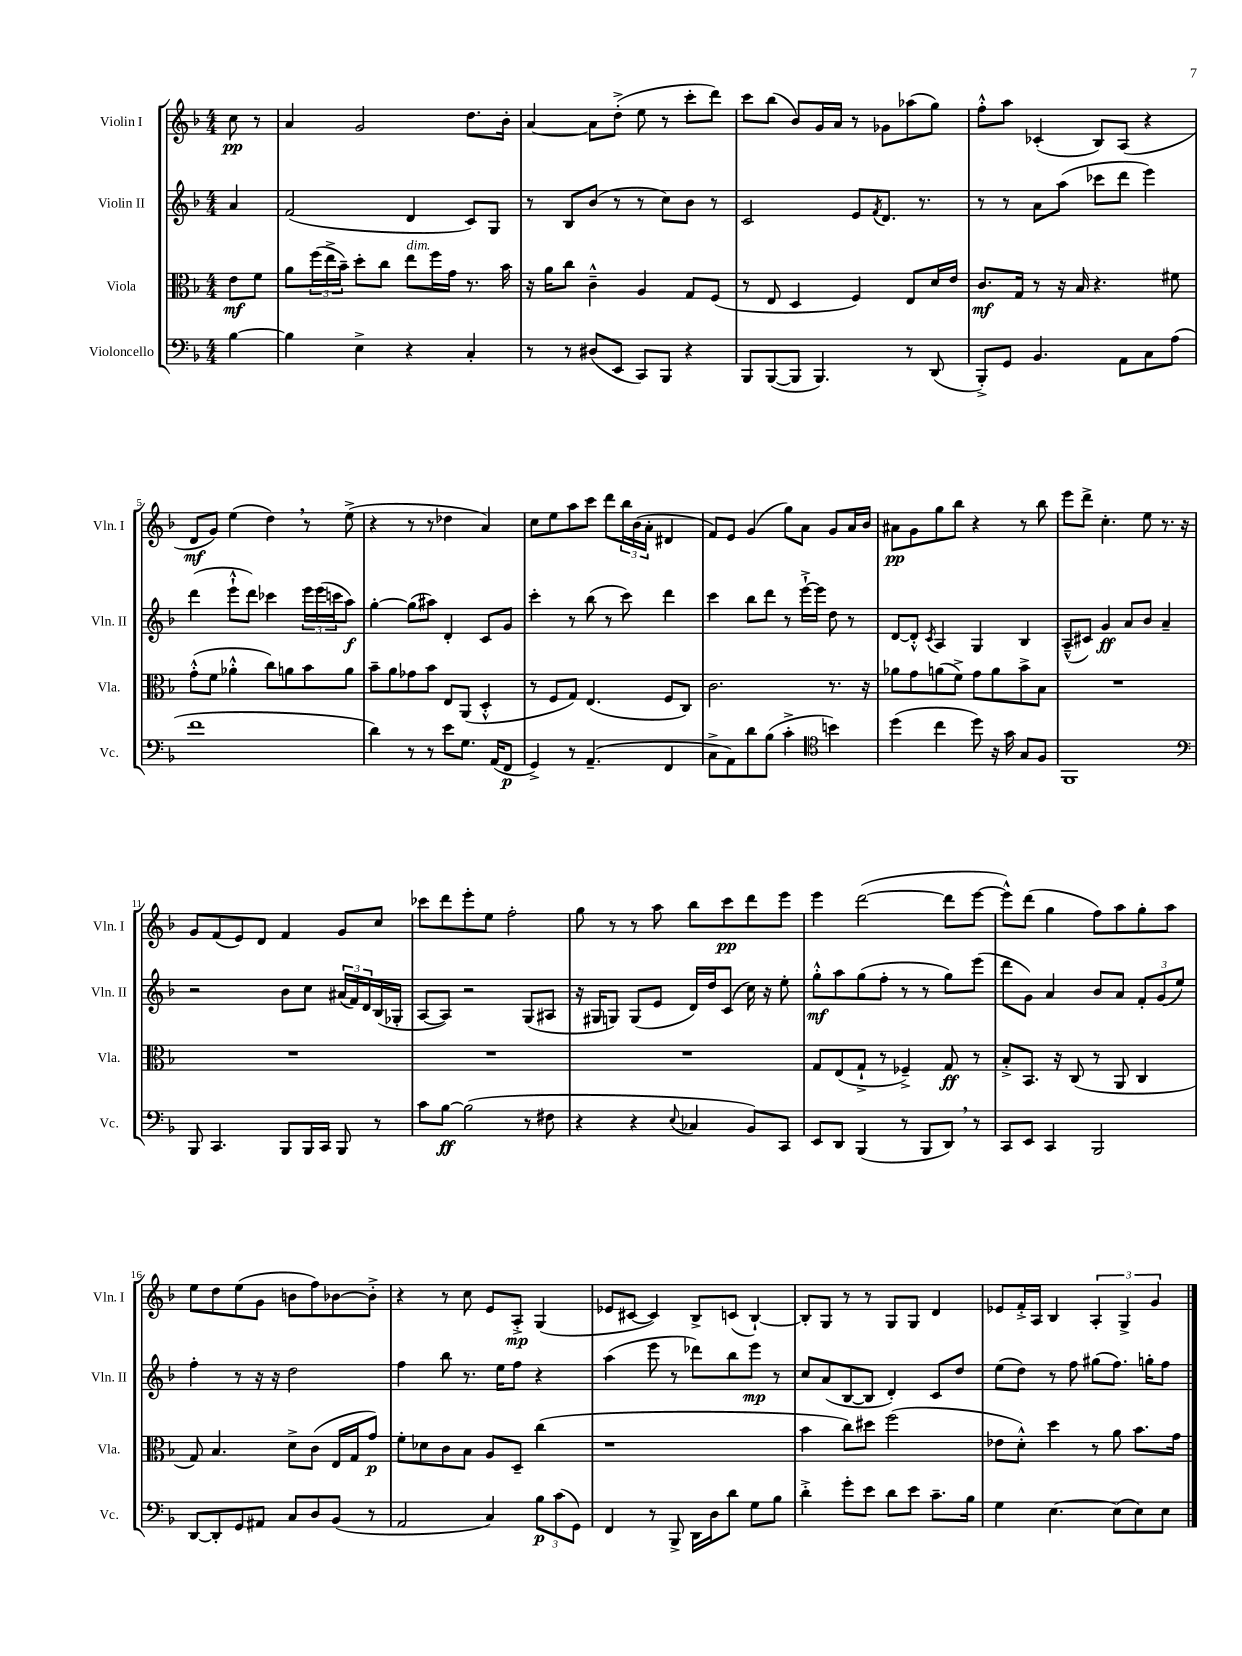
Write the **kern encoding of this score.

**kern	**dynam	**kern	**dynam	**kern	**dynam	**kern	**dynam
*part4	*part4	*part3	*part3	*part2	*part2	*part1	*part1
*staff4	*staff4	*staff3	*staff3	*staff2	*staff2	*staff1	*staff1
*I"Violoncello	*	*I"Viola	*	*I"Violin II	*	*I"Violin I	*
*I'Vc.	*	*I'Vla.	*	*I'Vln. II	*	*I'Vln. I	*
*clefF4	*	*clefC3	*	*clefG2	*	*clefG2	*
*k[b-]	*	*k[b-]	*	*k[b-]	*	*k[b-]	*
*M4/4	*	*M4/4	*	*M4/4	*	*M4/4	*
=	=	=	=	=	=	=	=
[4B-\	.	8e\L	mf	4a/	.	8cc\	pp
.	.	8f\J	.	.	.	8r	.
=1	=1	=1	=1	=1	=1	=1	=1
4B-\]	.	8a\L	.	(2f/	.	4a/	.
.	.	(24ff\L	.	.	.	.	.
.	.	24ee^\	.	.	.	.	.
.	.	24b-~\JJ)	.	.	.	.	.
4E^\	.	8dd'\L	.	.	.	2g/	.
.	.	8cc\J	.	.	.	.	.
!	!	!LO:TX:a:i:t=dim.	!	!	!	!	!
4r	.	8ee\L	.	4d/	.	.	.
.	.	16ff\L	.	.	.	.	.
.	.	16g\JJ	.	.	.	.	.
4C'/	.	8.r	.	8c/L)	.	8.dd\L	.
.	.	.	.	8G/J	.	.	.
.	.	16b-\	.	.	.	16b-'\Jk	.
=2	=2	=2	=2	=2	=2	=2	=2
8r	.	16r	.	8r	.	[4a/	.
.	.	16a\KL	.	.	.	.	.
8r	.	8cc\J	.	8B-/L	.	.	.
(8D#X/L	.	4c~^^\	.	(8b-/J	.	8a\L]	.
8EE/J	.	.	.	8r	.	(8dd'^\J	.
8CC/L)	.	4A/	.	8r	.	8ee\	.
8BBB-/J	.	.	.	8cc\L)	.	8r	.
4r	.	8G/L	.	8b-\J	.	8ccc'\L	.
.	.	(8F/J	.	8r	.	8ddd\J)	.
=3	=3	=3	=3	=3	=3	=3	=3
8BBB-/L	.	8r	.	2c/	.	8ccc\L	.
([8BBB-/	.	8E/	.	.	.	(8bb-\J	.
8BBB-/J]	.	4D/	.	.	.	8b-/L)	.
4.BBB-/)	.	.	.	.	.	16g/L	.
.	.	.	.	.	.	16a/JJ	.
.	.	4F/)	.	8e/L	.	8r	.
.	.	.	.	8qf/	.	.	.
.	.	.	.	8.d/J	.	8g-X\L	.
8r	.	8E/L	.	.	.	(8aa-X\	.
.	.	.	.	8.r	.	.	.
(8DD/	.	16d/L	.	.	.	8gg\J)	.
.	.	16e/JJ	.	.	.	.	.
=4	=4	=4	=4	=4	=4	=4	=4
8BBB-'^/L)	.	8.c/L	mf	8r	.	8ff'^^\L	.
8GG/J	.	.	.	8r	.	8aa\J	.
.	.	16G/Jk	.	.	.	.	.
4.BB-/	.	8r	.	8a\L	.	(4c-X'/	.
.	.	16r	.	(8aa\J	.	.	.
.	.	16B-/	.	.	.	.	.
.	.	4.r	.	8ccc-X\L	.	8B-/L)	.
8AA\L	.	.	.	8ddd\J	.	(8A/J	.
8C\	.	.	.	4eee\)	.	4r	.
(8A\J	.	8f#X\	.	.	.	.	.
!!LO:LB:g=z
=5	=5	=5	=5	=5	=5	=5	=5
1f	.	(8g'^^\L	.	(4ddd\	.	8d/L	mf
.	.	8f\J	.	.	.	8g/J)	.
.	.	4a-X'^^\	.	8eee`^^\L	.	(4ee\	.
.	.	.	.	8ddd\J)	.	.	.
.	.	8cc\L)	.	4ccc-X\	.	4dd,\)	.
.	.	8an\	.	.	.	.	.
.	.	8b-\	.	24eee\LL	.	8r	.
.	.	.	.	(24eee\	.	.	.
.	.	.	.	24cccn\J	.	.	.
.	.	8a\J	.	8aa\J)	f	(8ee^\	.
=6	=6	=6	=6	=6	=6	=6	=6
4d\)	.	8b-~\L	.	[4gg'\	.	4r	.
.	.	8a\	.	.	.	.	.
8r	.	8g-X\	.	(8gg\L]	.	8r	.
8r	.	8b-\J	.	8aa#X\J)	.	8r	.
8e\L	.	8E/L	.	4d'/	.	4dd-X\	.
8.G\J	.	(8AA/J	.	.	.	.	.
.	.	4D'^^/	.	8c/L	.	4a/)	.
(16AA/KL	.	.	.	.	.	.	.
8FF/J	p	.	.	8g/J	.	.	.
=7	=7	=7	=7	=7	=7	=7	=7
4GG^/)	.	8r	.	4ccc'\	.	8cc\L	.
.	.	8F/L	.	.	.	8ee\	.
8r	.	8G/J)	.	8r	.	8aa\	.
(4.AA~/	.	(4.E/	.	(8bb-\	.	8ccc\J	.
.	.	.	.	8r	.	8ddd\L	.
.	.	.	.	8ccc\)	.	24bb-\L	.
.	.	.	.	.	.	(24b-\	.
.	.	.	.	.	.	24a'\JJ	.
4FF/	.	8F/L	.	4ddd\	.	4d#X/	.
.	.	8C/J)	.	.	.	.	.
=8	=8	=8	=8	=8	=8	=8	=8
8C^\L	.	2.c\	.	4ccc\	.	8f/L)	.
8AA\)	.	.	.	.	.	8e/J	.
8d\	.	.	.	8bb-\L	.	(4g/	.
(8B-\J	.	.	.	8ddd\J	.	.	.
4c'^\	.	.	.	8r	.	8gg\L)	.
.	.	.	.	[16eee`^\LL	.	8a\J	.
.	.	.	.	16eee\JJ]	.	.	.
*clefC4	*	*	*	*	*	*	*
4bn\)	.	8.r	.	8dd\	.	8g/L	.
.	.	.	.	8r	.	16a/L	.
.	.	16r	.	.	.	16b-/JJ	.
=9	=9	=9	=9	=9	=9	=9	=9
(4dd\	.	8a-X\L	.	[8d/L	.	8a#X\L	pp
.	.	8g\	.	8d'^^/J]	.	8g\	.
.	.	.	.	8qc/	.	.	.
4cc\	.	(8an\	.	4A/	.	8gg\	.
.	.	8f^\J)	.	.	.	8bb-\J	.
8dd\)	.	8g\L	.	4G/	.	4r	.
16r	.	8a\	.	.	.	.	.
16g\	.	.	.	.	.	.	.
8G/L	.	8b-^\	.	4B-/	.	8r	.
8F/J	.	8B-\J	.	.	.	8bb-\	.
=10	=10	=10	=10	=10	=10	=10	=10
1FF	.	1r	.	(8A~^^/L	.	8eee\L	.
.	.	.	.	8c#X/J)	.	8ddd^\J	.
.	.	.	.	4g/	ff	4.cc'\	.
.	.	.	.	8a/L	.	.	.
.	.	.	.	8b-/J	.	8ee\	.
.	.	.	.	4a~/	.	8.r	.
.	.	.	.	.	.	16r	.
!!LO:LB:g=z
=11	=11	=11	=11	=11	=11	=11	=11
*clefF4	*	*	*	*	*	*	*
8BBB-/	.	1r	.	2r	.	8g/L	.
4.CC/	.	.	.	.	.	(8f/	.
.	.	.	.	.	.	8e/)	.
.	.	.	.	.	.	8d/J	.
8BBB-/L	.	.	.	8b-\L	.	4f/	.
16BBB-/L	.	.	.	8cc\J	.	.	.
16CC/JJ	.	.	.	.	.	.	.
8BBB-/	.	.	.	(24a#X/LL	.	8g/L	.
.	.	.	.	24f/)	.	.	.
.	.	.	.	24d/	.	.	.
8r	.	.	.	(16B-/	.	8cc/J	.
.	.	.	.	16G-X'/JJ	.	.	.
=12	=12	=12	=12	=12	=12	=12	=12
8c\L	.	1r	.	[8A/L	.	8ccc-X\L	.
[8B-\J	ff	.	.	8A/J])	.	8ddd\	.
(2B-\]	.	.	.	2r	.	8eee'\	.
.	.	.	.	.	.	8ee\J	.
.	.	.	.	.	.	2ff'\	.
8r	.	.	.	(8G/L	.	.	.
8F#X\	.	.	.	8A#X/J	.	.	.
=13	=13	=13	=13	=13	=13	=13	=13
4r	.	1r	.	16r	.	8gg\	.
.	.	.	.	16G#X/KL	.	.	.
.	.	.	.	8Gn/J)	.	8r	.
4r	.	.	.	(8G/L	.	8r	.
.	.	.	.	8e/J	.	8aa\	.
8qqE/	.	.	.	.	.	.	.
4C-X/	.	.	.	16d/LL)	.	8bb-\L	.
.	.	.	.	16dd/J	.	.	.
.	.	.	.	(8c/J	.	8ccc\	pp
8BB-/L)	.	.	.	16cc\)	.	8ddd\	.
.	.	.	.	16r	.	.	.
8CC/J	.	.	.	8ee'\	.	8eee\J	.
=14	=14	=14	=14	=14	=14	=14	=14
8EE/L	.	8G/L	.	8gg'^^\L	mf	4eee\	.
8DD/J	.	(8E/	.	8aa\	.	.	.
(4BBB-/	.	8G`^/J	.	(8gg\	.	([2ddd\	.
.	.	8r	.	8ff'\J	.	.	.
8r	.	4F-X~^/)	.	8r	.	.	.
8BBB-/L	.	.	.	8r	.	.	.
8DD,/J)	.	8G/	ff	8gg\L)	.	8ddd\L]	.
8r	.	8r	.	(8eee\J	.	[8eee\J	.
=15	=15	=15	=15	=15	=15	=15	=15
8CC/L	.	8B-'^/L	.	8ddd\L	.	8eee^^\L])	.
8EE/J	.	8.BB-/J	.	8g\J)	.	(8ddd\J	.
4CC/	.	.	.	4a/	.	4gg\	.
.	.	16r	.	.	.	.	.
.	.	(8C/	.	.	.	.	.
2BBB-/	.	8r	.	8b-/L	.	8ff\L)	.
.	.	8AA/	.	8a/J	.	8aa\	.
.	.	4C/	.	12f'/L	.	8gg'\	.
.	.	.	.	(12g/	.	.	.
.	.	.	.	.	.	8aa\J	.
.	.	.	.	12ee/J)	.	.	.
!!LO:LB:g=z
=16	=16	=16	=16	=16	=16	=16	=16
[8DD/L	.	8G/)	.	4ff'\	.	8ee\L	.
8DD'/]	.	4.B-/	.	.	.	8dd\	.
8GG/	.	.	.	8r	.	(8ee\	.
8AA#X/J	.	.	.	16r	.	8g\J	.
.	.	.	.	16r	.	.	.
8C/L	.	8d^\L	.	2dd\	.	8bn\L	.
8D/	.	(8c\J	.	.	.	8ff\)	.
(8BB-/J	.	16E/LL	.	.	.	[8b-X\	.
.	.	16G/J	.	.	.	.	.
8r	.	8g/J)	p	.	.	8b-'^\J]	.
=17	=17	=17	=17	=17	=17	=17	=17
2AA/	.	8f'\L	.	4ff\	.	4r	.
.	.	8d-X\	.	.	.	.	.
.	.	8c\	.	8bb-\	.	8r	.
.	.	8B-\J	.	8.r	.	8cc\	.
4C/)	.	8A/L	.	.	.	8e/L	.
.	.	.	.	16ee\KL	.	.	.
.	.	8D~/J	.	8ff\J	.	8A'^/J	mp
12B-\L	p	(4cc\	.	4r	.	(4G/	.
(12c\	.	.	.	.	.	.	.
12GG\J)	.	.	.	.	.	.	.
=18	=18	=18	=18	=18	=18	=18	=18
4FF/	.	1r	.	(4aa\	.	8e-X/L	.
.	.	.	.	.	.	[8c#X/J	.
8r	.	.	.	8eee\	.	4c#/])	.
8BBB-^/	.	.	.	8r	.	.	.
16DD\LL	.	.	.	8ddd-X\L)	.	8B-^/L	.
16D\J	.	.	.	.	.	.	.
8d\J	.	.	.	8bb-\	.	(8cn/J	.
8G\L	.	.	.	8eee\J	mp	[4B-`/)	.
8B-\J	.	.	.	8r	.	.	.
=19	=19	=19	=19	=19	=19	=19	=19
4d'^\	.	4b-\	.	8cc/L	.	8B-'/L]	.
.	.	.	.	(8a/	.	8G/J	.
8g'\L	.	8cc\L)	.	[8B-/	.	8r	.
8e\J	.	8dd#X\J	.	8B-/J]	.	8r	.
8d\L	.	(2ff\	.	4d'/)	.	8G/L	.
8e\J	.	.	.	.	.	8G/J	.
8.c~\L	.	.	.	8c/L	.	4d/	.
.	.	.	.	8dd/J	.	.	.
16B-\Jk	.	.	.	.	.	.	.
=20	=20	=20	=20	=20	=20	=20	=20
4G\	.	8e-X\L	.	(8ee\L	.	8e-X/L	.
.	.	8d'^^\J)	.	8dd\J)	.	16f'^/L	.
.	.	.	.	.	.	16A/JJ	.
[4.E\	.	4dd\	.	8r	.	4B-/	.
.	.	.	.	8ff\	.	.	.
.	.	8r	.	(8gg#X\L	.	6A'/	.
(8E\L]	.	8a\	.	8.ff\J)	.	.	.
.	.	.	.	.	.	6G^/	.
8E\)	.	8.b-\L	.	.	.	.	.
.	.	.	.	16ggn'\KL	.	.	.
.	.	.	.	.	.	6g/	.
8E\J	.	.	.	8ff\J	.	.	.
.	.	16g\Jk	.	.	.	.	.
==	==	==	==	==	==	==	==
*-	*-	*-	*-	*-	*-	*-	*-
